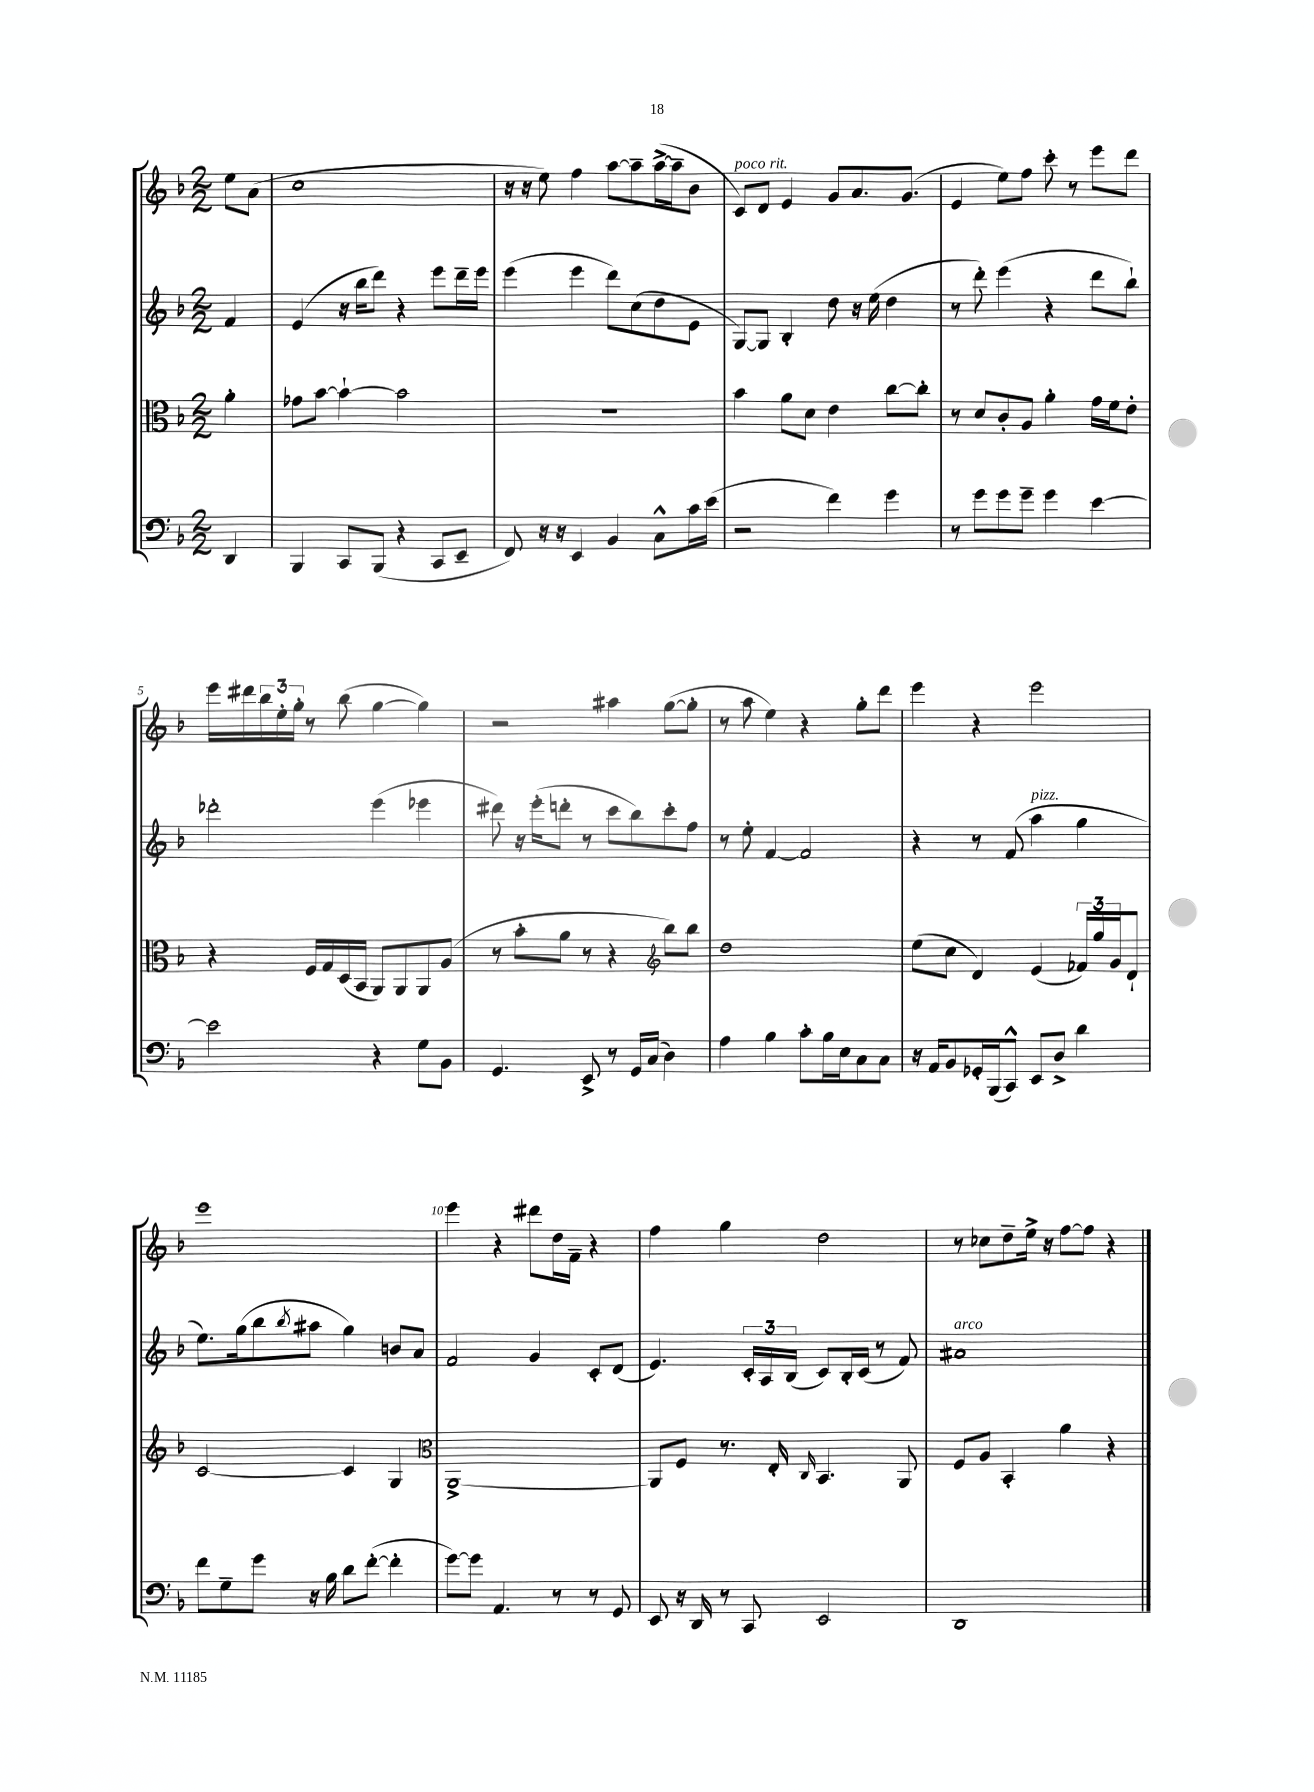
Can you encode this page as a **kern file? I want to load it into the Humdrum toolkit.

**kern	**kern	**kern	**kern
*part4	*part3	*part2	*part1
*staff4	*staff3	*staff2	*staff1
*clefF4	*clefC3	*clefG2	*clefG2
*k[b-]	*k[b-]	*k[b-]	*k[b-]
*M2/2	*M2/2	*M2/2	*M2/2
=	=	=	=
4DD/	4a'\	4f/	8ee\L
.	.	.	(8a\J
=1	=1	=1	=1
4BBB-/	8g-X\L	(4e/	1cc
.	[8b-\J	.	.
8CC/L	4b-`\_	16r	.
.	.	16bb-\KL	.
(8BBB-/J	.	8ddd\J)	.
4r	2b-\]	4r	.
8CC/L	.	8eee\L	.
8EE~/J	.	16ddd~\L	.
.	.	16eee\JJ	.
=2	=2	=2	=2
8FF/)	1r	(4eee\	16r
.	.	.	16r
16r	.	.	8ee\)
16r	.	.	.
4EE/	.	4eee\	4ff\
4BB-/	.	8ddd\L)	[8aa\L
.	.	(8cc\	8aa~\]
8C^^\L	.	8dd\	([16aa^\L
.	.	.	16aa~\J]
16c\L	.	8e\J	8b-\J
(16e\JJ	.	.	.
=3	=3	=3	=3
!	!	!	!LO:TX:a:i:t=poco rit.
2r	4b-\	[8G/L)	8c/L)
.	.	8G/J]	8d/J
.	8a\L	4B-'/	4e/
.	8d\J	.	.
4f\)	4e\	8dd\	8g/L
.	.	16r	8.a/
.	.	(16ee\	.
4g\	[8cc\L	4dd\	.
.	.	.	(8.g/J
.	8cc'\J]	.	.
=4	=4	=4	=4
8r	8r	8r	4e/
8g\L	8d/L	8ddd'\)	.
8g\	8c'/	(4eee\	8ee\L)
8g~\J	8A/J	.	8ff\J
4g\	4a'\	4r	8ccc'\
.	.	.	8r
[4e\	16g\LL	8ddd\L	8eee\L
.	16f\J	.	.
.	8e'\J	8bb-`\J)	8ddd\J
!!LO:LB:g=z
=5	=5	=5	=5
2e\]	4r	2ddd-X'\	16eee\LL
.	.	.	16ddd#X\
.	.	.	24bb-\
.	.	.	24ee'\
.	.	.	24gg'\JJ
.	16F/LL	.	8r
.	16G/	.	.
.	(16D/	.	(8bb-\
.	16BB-/JJ	.	.
4r	8AA/L)	(4eee\	[4gg\
.	8AA/	.	.
8G\L	8AA/	4eee-X\	4gg\])
8BB-\J	(8A/J	.	.
=6	=6	=6	=6
4.GG/	8r	8ddd#X\)	2r
.	8b-'\L	16r	.
.	.	(16eee'\KL	.
.	8a\J	8dddn'\J	.
8EE^/	8r	8r	.
8r	4r	8ccc\L	4aa#X\
16GG/LL	.	8bb-\)	.
(16C/JJ	.	.	.
*	*clefG2	*	*
4D\)	8bb-\L)	8ccc'\	([8gg\L
.	8bb-\J	8ff\J	8gg'\J]
=7	=7	=7	=7
4A\	1dd	8r	8r
.	.	8ee'\	8aa\
4B-\	.	[4f/	4ee\)
8c'\L	.	2f/]	4r
16B-\L	.	.	.
16E\J	.	.	.
8C\	.	.	8gg'\L
8C\J	.	.	8ddd\J
=8	=8	=8	=8
16r	(8ee\L	4r	4eee\
16AA/KL	.	.	.
8BB-/	8cc\J	.	.
16GG-X'/L	4d/)	8r	4r
(16BBB-/J	.	.	.
8CC^^/J)	.	(8f/	.
!	!	!LO:TX:a:i:t=pizz.	!
8EE/L	(4e/	4aa\	2eee\
8D^/J	.	.	.
4d\	24f-X/LL)	4gg\	.
.	24gg/	.	.
.	24g/J	.	.
.	8d`/J	.	.
!!LO:LB:g=z
=9	=9	=9	=9
8f\L	[2c/	8.ee\L)	1eee
8G~\	.	.	.
.	.	(16gg\k	.
8g\J	.	8bb-\	.
.	.	8qbb-/	.
16r	.	8aa#X\J	.
16B-\	.	.	.
8d\L	4c/]	4gg\)	.
([8f'\J	.	.	.
4f'\]	4G/	8bn/L	.
.	.	8a/J	.
=10	=10	=10	=10
*	*clefC3	*	*
[8g\L)	[1AA^	2f/	4eee\
8g\J]	.	.	.
4.AA/	.	.	4r
.	.	4g/	8ddd#X\L
8r	.	.	16dd\L
.	.	.	16f~\JJ
8r	.	8c'/L	4r
8GG/	.	(8d/J	.
=11	=11	=11	=11
8EE/	8AA/L]	4.e/)	4ff\
16r	8F/J	.	.
16DD/	.	.	.
8r	8.r	.	4gg\
8CC/	.	24c'/LL	.
.	.	24A/	.
.	16E'/	.	.
.	.	(24B-/JJ	.
.	16qqC/	.	.
2EE/	4.BB-/	8c/L)	2dd\
.	.	16B-'/L	.
.	.	(16c/JJ	.
.	.	8r	.
.	8AA/	8f/)	.
=12	=12	=12	=12
!	!	!LO:TX:a:i:t=arco	!
1DD	8F/L	1a#X	8r
.	8A/J	.	8cc-X\L
.	4BB-'/	.	8dd~\
.	.	.	16ee^\Jk
.	.	.	16r
.	4a\	.	[8ff\L
.	.	.	8ff\J]
.	4r	.	4r
==	==	==	==
*-	*-	*-	*-
